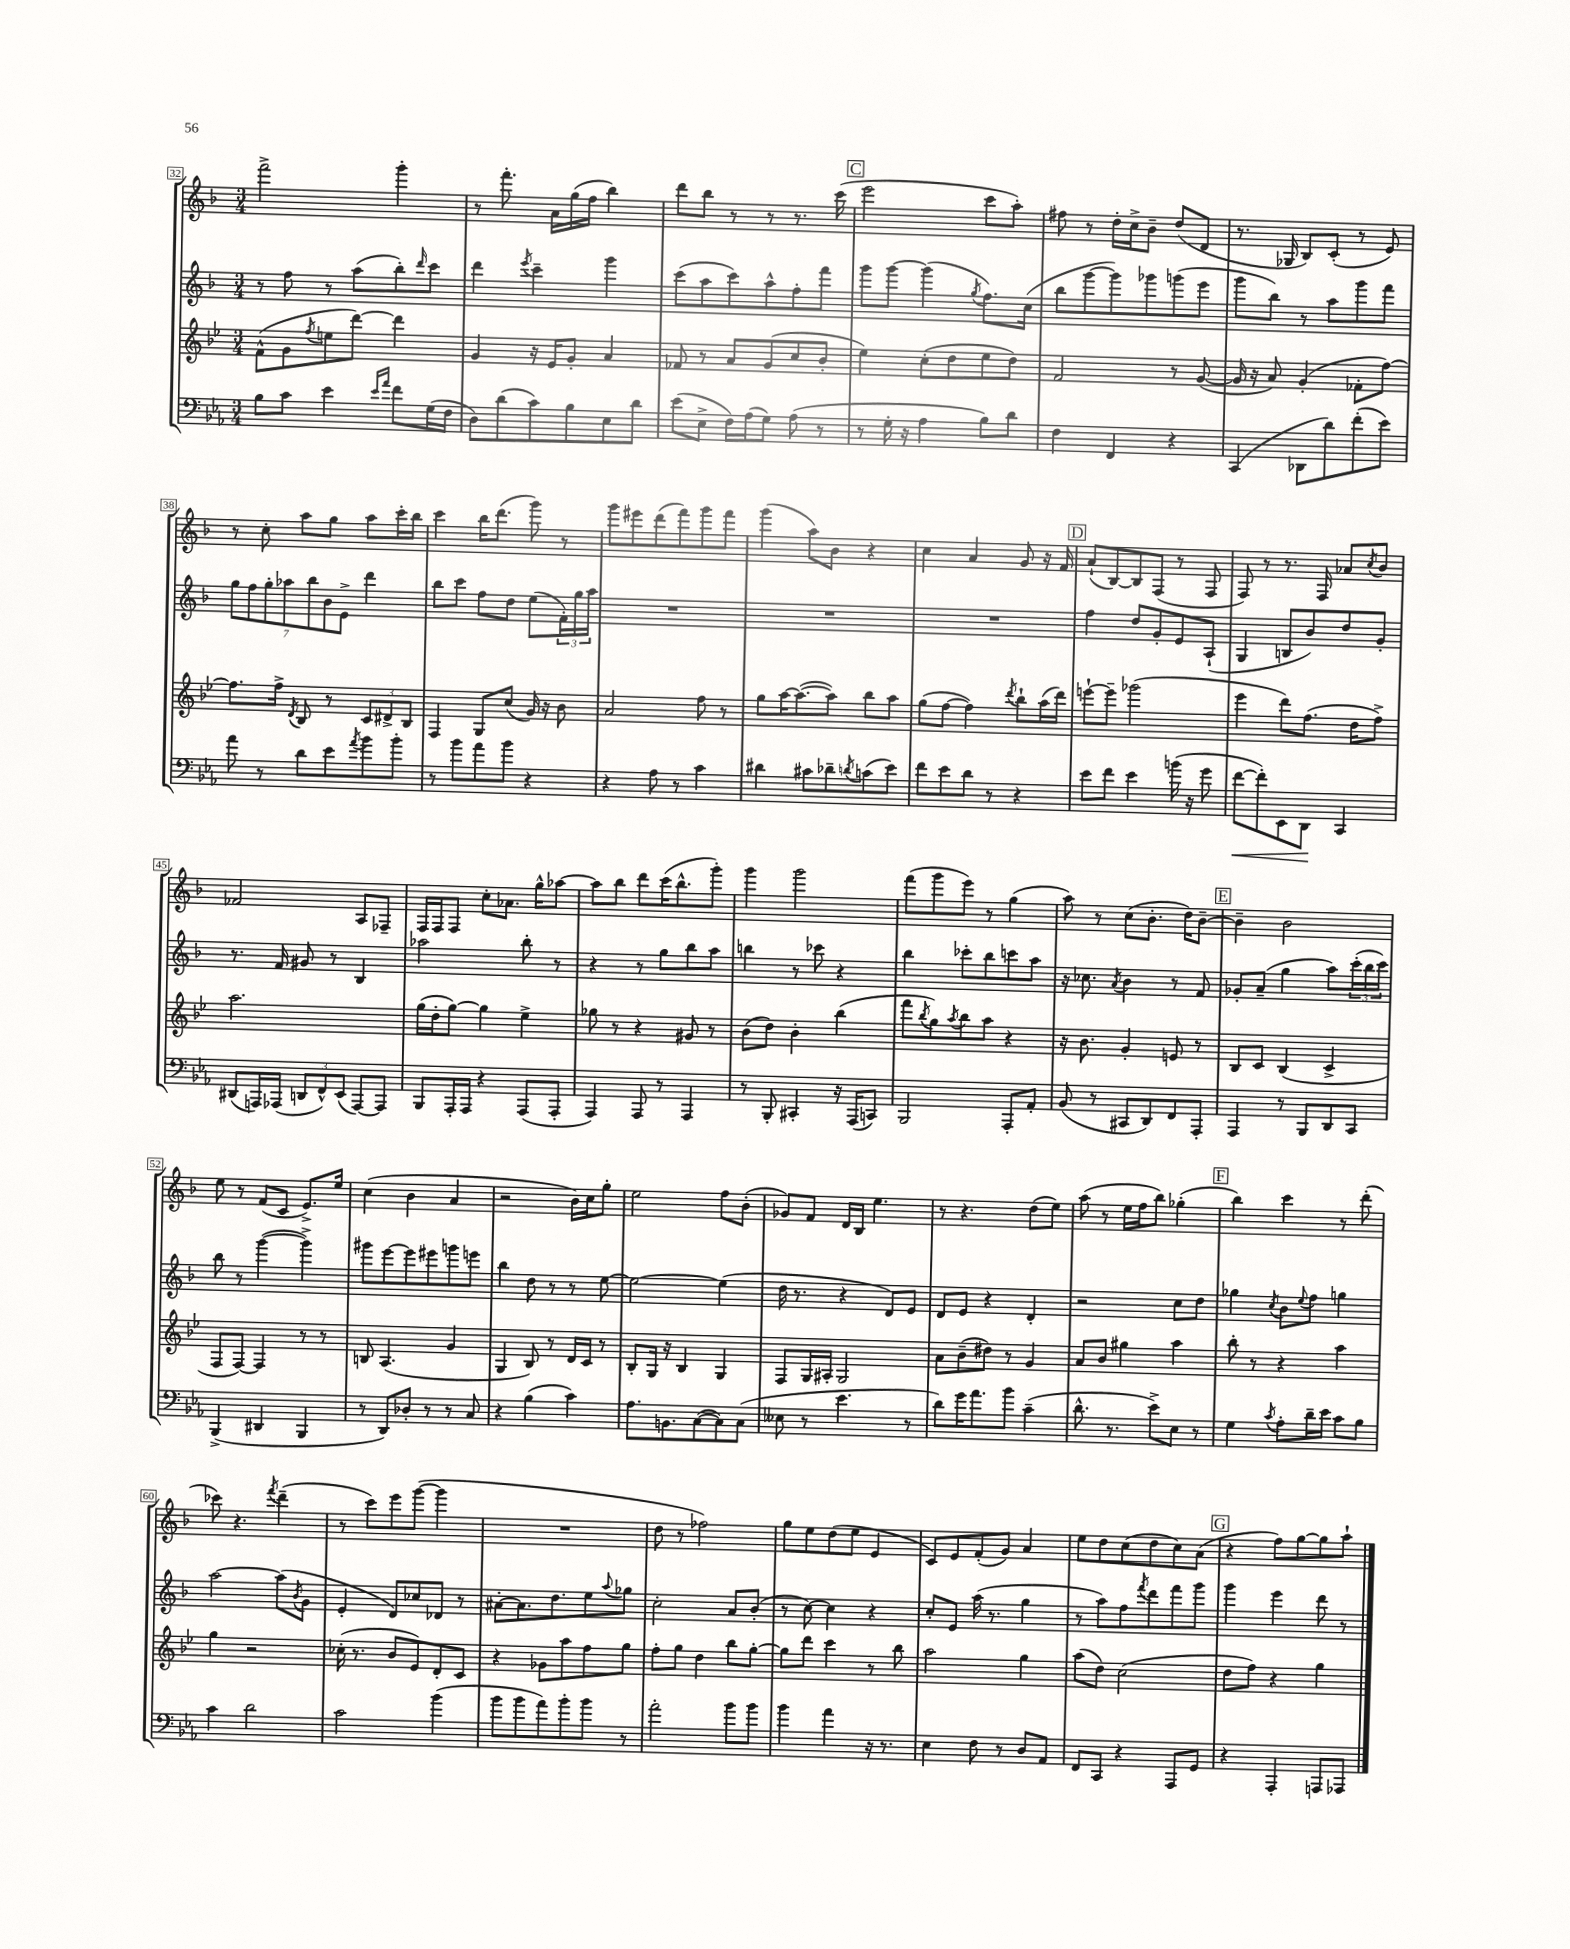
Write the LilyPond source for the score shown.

<<
\new StaffGroup <<
\new Staff = "s0" {
    \clef treble \key f \major \numericTimeSignature \time 3/4
    f'''2-> g'''4-. |
    r8 f'''8.-. a'16 g''16( f''16 bes''4) |
    d'''8 bes''8 r8 r8 r8. c'''16( |
    \mark \markup { \box "C" } e'''2 c'''8 a''8-.) |
    fis''8 r8 d''16-. c''16-> bes'8-- d''8( d'8 |
    r8. ges16 bes8) c'8-.( r8 e'8) |
    r8 c''8-. a''8 g''8 a''8 c'''16-. bes''16 |
    c'''4 bes''16 d'''8.( g'''8) r8 |
    g'''8 eis'''8 d'''8( f'''8) g'''8 f'''8 |
    g'''4( a''8) bes'8 r4 |
    c''4 a'4 g'8 r16 f'16 |
    \mark \markup { \box "D" } a'8-!( bes8~) bes8 f8( r8 f8 |
    f8) r8 r8. f16 aes'8 \acciaccatura { c''8 } bes'8 |
    fes'2 a8 fes8-- |
    f16 f16 f8 c''8-. aes'8. g''16-^ aes''8~ |
    aes''8 bes''8 d'''8 c'''16( bes''8.-^ g'''8-.) |
    g'''4 g'''2 |
    f'''8( g'''8 e'''8) r8 g''4( |
    a''8) r8 c''8( bes'8.-. d''16) bes'8~-- |
    \mark \markup { \box "E" } bes'4-- bes'2 |
    e''8 r8 f'8( c'8 e'8.->) e''16 |
    c''4( bes'4 a'4 |
    r2 bes'16) c''16 g''8-. |
    e''2 f''8 bes'8-.( |
    ges'8) f'8 d'16 bes16 e''4. |
    r8 r4. d''8( e''8) |
    a''8( r8 e''16 f''16 bes''8) ges''4-.( |
    \mark \markup { \box "F" } bes''4) c'''4 r8 d'''8-.( |
    ces'''8) r4. \acciaccatura { f'''8 } d'''4--( |
    r8 c'''8) e'''8 g'''8~( g'''4 |
    R2. |
    d''8 r8 fes''2) |
    g''8 e''8 d''8( e''8 e'4 |
    c'8) e'8 f'8-.( g'8) a'4 |
    e''8 d''8 c''8( d''8 c''8) a'8( |
    \mark \markup { \box "G" } r4 f''8) g''8~ g''8 a''8-! \bar "|." |
}
\new Staff = "s1" {
    \clef treble \key f \major \numericTimeSignature \time 3/4
    r8 f''8 r8 a''8( bes''8-.) \grace { d'''16 } c'''8 |
    d'''4 \acciaccatura { e'''8 } c'''4-- g'''4 |
    c'''8( a''8 c'''8) a''8-^ f''8-. f'''8 |
    \mark \markup { \box "C" } g'''8 g'''8~ g'''4( \acciaccatura { g''8 } f''8.) c''16( |
    bes''8 g'''8~ g'''8) ges'''8 g'''8( e'''8 |
    g'''8 bes''8) r8 a''8 g'''8 f'''8 |
    \tuplet 7/4 { g''8 f''8 g''8-. aes''8 bes''8 bes'8 e'8-> } d'''4 |
    bes''8 c'''8 f''8 d''8 e''8( \tuplet 3/2 { f'16-.) g''16 a''16 } |
    R2. |
    R2. |
    R2. |
    \mark \markup { \box "D" } f''4 d''8 g'8-. e'8 a8-!( |
    g4 b8 bes'8) d''8 g'8-. |
    r8. f'16 gis'8 r8 bes4 |
    aes''2 bes''8-. r8 |
    r4 r8 g''8 bes''8 a''8 |
    b''4 r8 ces'''8 r4 |
    bes''4 ces'''8-. bes''8 c'''8 a''8 |
    r16 ces''8. \acciaccatura { a'8 } bes'4 r8 f'8 |
    \mark \markup { \box "E" } ges'8-. a'8--( g''4 a''8) \tuplet 3/2 { c'''16-.( bes''16 c'''16) } |
    bes''8 r8 g'''4~( g'''4->) |
    gis'''8 e'''8~ e'''8 eis'''8 g'''8 e'''8 |
    bes''4 d''8 r8 r8 e''8~ |
    e''2~ e''4( |
    d''16 r8. r4 d'8) e'8 |
    d'8 e'8 r4 d'4-. |
    r2 c''8 d''8 |
    \mark \markup { \box "F" } ges''4 \acciaccatura { c''8 } bes'8 \appoggiatura { e''8 } f''8 g''4 |
    a''2~ a''8( \acciaccatura { bes'8 } g'8 |
    e'4-. d'8) ces''8 des'8 r8 |
    ais'8~-. ais'8. d''8. e''8 \appoggiatura { a''8 } ges''8 |
    c''2-. a'8 bes'8-.( |
    r8 c''8~) c''4 r4 |
    c''8-. e'8 a''16( r8. g''4 |
    r8 a''8) f''8 \acciaccatura { f'''8 } d'''8 f'''8 g'''8 |
    \mark \markup { \box "G" } g'''4 e'''4 d'''8 r8 \bar "|." |
}
\new Staff = "s2" {
    \clef treble \key bes \major \numericTimeSignature \time 3/4
    f'8-^( g'8 \acciaccatura { f''8 } e''8 d'''8~) d'''4 |
    g'4 r16 ees'16 g'8-. a'4 |
    fes'8 r8 a'8 g'8( c''8 bes'8-. |
    \mark \markup { \box "C" } ees''4) c''8-.( d''8 ees''8 d''8) |
    f'2 r8 g'8~( |
    g'16 r16 a'8) g'4-.( fes'8-. f''8~) |
    f''8. f''16-> \acciaccatura { d'8 } bes8 r8 \tuplet 3/2 { c'8 dis'8-> bes8 } |
    f4 g8 c''8( g'16) r16 bes'8 |
    a'2 f''8 r8 |
    g''8 a''16~ a''8.~( a''8) bes''8 a''8 |
    g''8( f''8~ f''4) \acciaccatura { d'''8 } bes''8-! a''16( d'''16) |
    \mark \markup { \box "D" } e'''8~-! e'''8-- ges'''2( |
    ees'''4 d'''8) f''8.( d''16 f''8->) |
    a''2. |
    g''16( d''16-. g''8~) g''4 ees''4-> |
    ges''8 r8 r4 gis'8 r8 |
    bes'8( d''8) bes'4-. bes''4( |
    f'''8 \acciaccatura { bes''8 } g''8) \acciaccatura { a''8 } bes''8 a''8 r4 |
    r16 bes'8. g'4-. e'8 r8 |
    \mark \markup { \box "E" } bes8 c'8 bes4( c'4-> |
    f8 f8~) f4 r8 r8 |
    b8 a4.( g'4 |
    g4 bes8) r8 d'16 c'16 r8 |
    bes8-. g16 r16 bes4 g4 |
    f8 g16 ais16-. g2 |
    a'8 bes'8--( dis''8) r8 g'4 |
    a'8 bes'8 gis''4 a''4 |
    \mark \markup { \box "F" } bes''8-. r8 r4 a''4 |
    g''4 r2 |
    ces''16-.( r8. bes'8 ees'8) d'8-. c'8 |
    r4 ges'8 a''8 f''8 g''8 |
    f''8-. g''8 d''4 bes''8 g''8~-. |
    g''8 d'''8 c'''4 r8 bes''8 |
    a''2 g''4 |
    a''8( d''8) c''2( |
    \mark \markup { \box "G" } d''8 f''8) r4 g''4 \bar "|." |
}
\new Staff = "s3" {
    \clef bass \key ees \major \numericTimeSignature \time 3/4
    bes8 c'8 ees'4 \grace { ees'16 aes'16 } f'8 g16( f16 |
    d8) d'8( c'8) bes8 ees8 d'8 |
    ees'8( ees8-> f16) aes16( g8) aes8( r8 |
    \mark \markup { \box "C" } r8 g16-. r16 aes4 bes8) d'8 |
    f4 f,4 r4 |
    c,4( des,8 d'8) f'8-.( ees'8) |
    aes'8 r8 d'8 ees'8 \acciaccatura { aes'8 } bes'8 bes'8-. |
    r8 bes'8 aes'8 bes'8 r4 |
    r4 aes8 r8 c'4 |
    dis'4 cis'8 des'8-- \acciaccatura { d'8 } c'8( ees'8) |
    f'8 ees'8 d'8 r8 r4 |
    \mark \markup { \box "D" } ees'8 f'8 ees'4 b'16( r16 g'8 |
    f'8~\< f'8-.) ees,8 d,8\! c,4 |
    dis,8( a,,16) aes,,16( \tuplet 3/2 { d,8 f,8-^) ees,8( } aes,,8~) aes,,8 |
    bes,,8 aes,,16-. aes,,16 r4 aes,,8( aes,,8-. |
    aes,,4) aes,,8 r8 aes,,4 |
    r8 bes,,8-. cis,4-. r16 aes,,16( c,8) |
    bes,,2 aes,,8-. aes,8-. |
    bes,8( r8 cis,8 d,8) f,8 aes,,8-. |
    \mark \markup { \box "E" } aes,,4 r8 bes,,8 d,8 c,8 |
    bes,,4->( dis,4 bes,,4 |
    r8 d,8) des8-. r8 r8 c8 |
    r4 bes4( c'4) |
    aes8. b,8. c8~( c8) c8( |
    eeses8 r8 ees'4. r8 |
    d'8) g'16 aes'8. bes'8 c'4--( |
    d'8.-^ r8. ees'8->) ees8 r8 |
    \mark \markup { \box "F" } g4 \acciaccatura { c'8 } aes8-. d'16-- ees'16 c'8 bes8 |
    c'4 d'2 |
    c'2 bes'4( |
    bes'8 bes'8 aes'8) bes'8-. bes'8 r8 |
    aes'2-. bes'8 bes'8 |
    bes'4 aes'4 r16 r8. |
    ees4 f8 r8 d8 aes,8 |
    f,8 c,8 r4 aes,,8 g,8 |
    \mark \markup { \box "G" } r4 aes,,4-. a,,8 aes,,8 \bar "|." |
}
>>
>>
\layout { \context { \Score currentBarNumber = #32 \override BarNumber.stencil = #(make-stencil-boxer 0.1 0.3 ly:text-interface::print) } }
